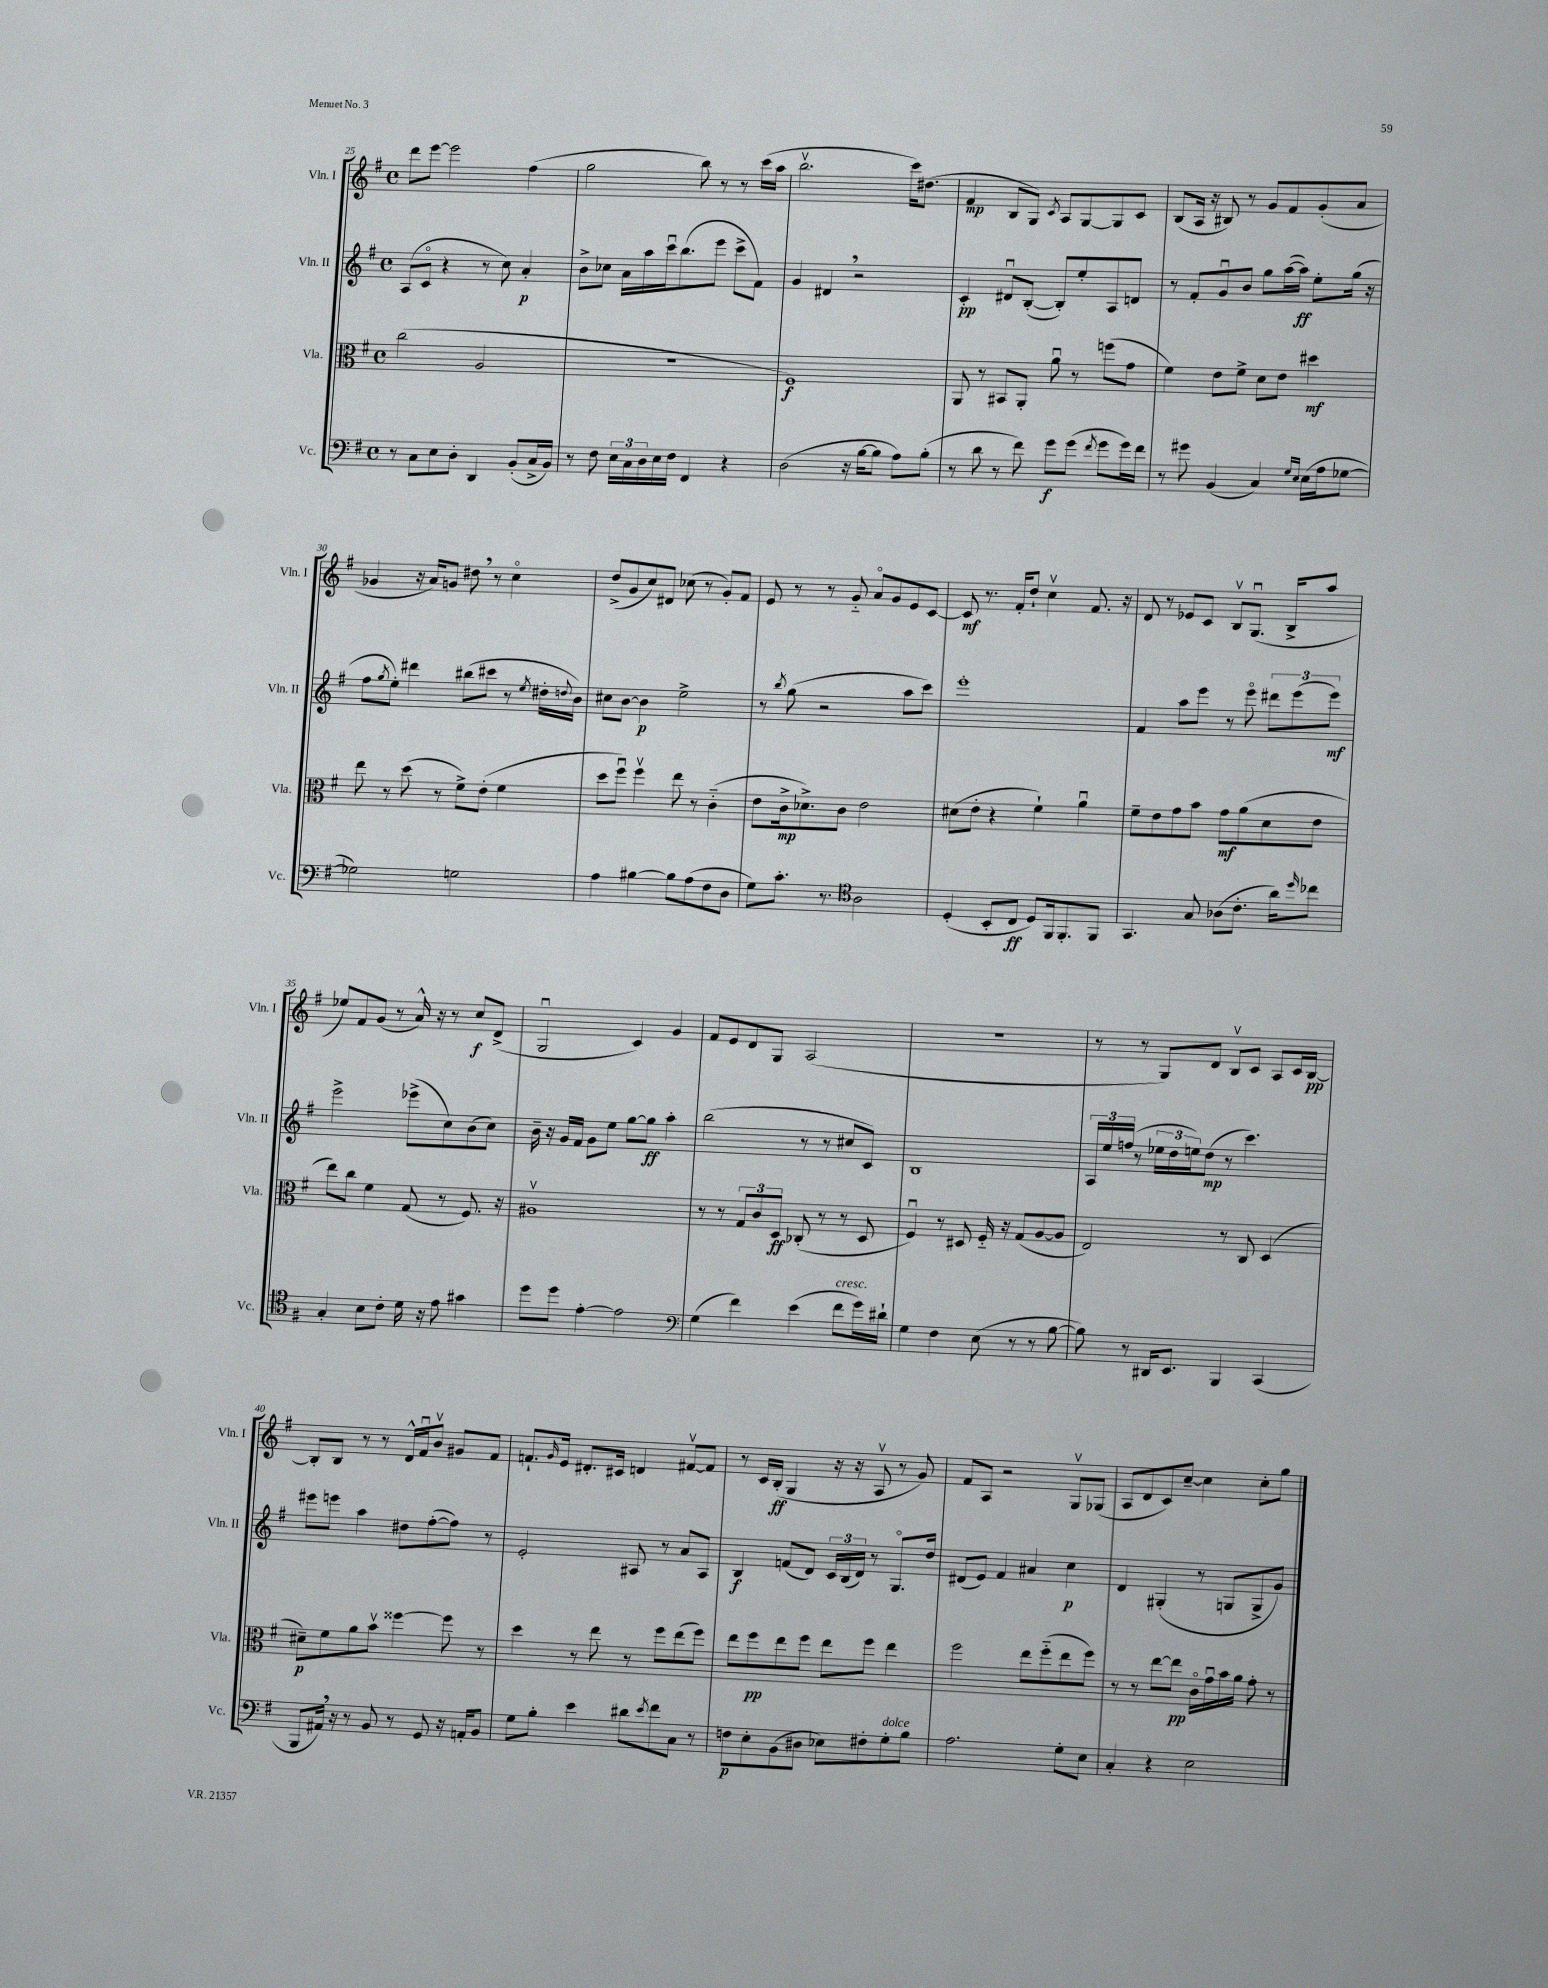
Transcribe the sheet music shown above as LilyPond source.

<<
\new StaffGroup <<
\new Staff = "s0" \with { instrumentName = "Vln. I" shortInstrumentName = "Vln. I" } {
    \clef treble \key g \major \defaultTimeSignature \time 4/4
    d'''8 e'''8~ e'''2 fis''4( |
    g''2 b''8) r8 r8 c'''16( a''16 |
    b''2.\upbow c'''16) dis''8.( |
    fis'4\mp b8 g8) \acciaccatura { c'8 } a8 g8~ g8 c'8 |
    b8( a16 r16 bis8) r8 g'8 fis'8 g'8-.( a'8 |
    ges'4 r16 a'16) g'8 dis''8 \breathe r8 c''4\flageolet |
    d''8->( g'8 c''8) dis'8 ces''8( r8 g'8-.) fis'8 |
    e'8 r8 r8 g'8-_ a'8\flageolet g'8 e'8 c'8~ |
    c'8\mf r8. fis'16-. d''8-! c''4\upbow fis'8. r16 |
    d'8 r8 ees'8 c'8 b8\upbow g8.\downbow( b16-> a''8 |
    ees''8) fis'8 g'8( r8 a'16-^) r16 r8 c''8\f d'8->( |
    g2\downbow c'4) g'4 |
    fis'8 e'8 d'8 g8 a2( |
    R1 |
    r8 r8 g8) d'8 b8\upbow c'8 a8 c'16 b16~\pp |
    b8-. b8 r8 r8 d'16-^ fis'16\downbow b'8\upbow gis'8 fis'8 |
    f'8.-! \grace { g'16 } e'16 dis'8.-. cis'16 d'4 fis'8~\upbow fis'8 |
    r8 c'16 b16-.\ff( g4 r16 r16 a8\upbow r8 g'8) |
    fis'8 a8 r2 g8\upbow ges8( |
    a8 d'8 c'8) c''8~-- c''4 c''8-. g''8 \bar "|." |
}
\new Staff = "s1" \with { instrumentName = "Vln. II" shortInstrumentName = "Vln. II" } {
    \clef treble \key g \major \defaultTimeSignature \time 4/4
    a8( c'8\flageolet r4 r8 c''8) a'4-.\p |
    b'8-> ces''8 a'16 a''16 c'''16\downbow b''8.( e'''8 c'''8-> fis'8) |
    g'4 dis'4 \breathe r2 |
    c'4-.\pp dis'8\downbow b8~-.( b8-.) e''8-. a8 d'8 |
    r8 fis'8-. g'8\downbow b'8 g''8 a''16~( a''16\ff) e''8-. g''16( r16 |
    fis''8 \acciaccatura { g''8 } e''8-.) dis'''4 bis''8( cis'''8 r8 \acciaccatura { e''8 } dis''16-. \appoggiatura { d''8 } b'16) |
    cis''8 b'8~ b'4\p e''2-> |
    r8 \acciaccatura { b''8 } g''8( r2 a''8 c'''8) |
    e'''1-. |
    fis'4 a''8 e'''8 r8 e'''8\flageolet \tuplet 3/2 { dis'''8 e'''8( e'''8\mf) } |
    e'''2-> ees'''8->( c''8) b'8( c''8) |
    b'16-- r16 g'16 fis'16 g'8 e''8 g''8~ g''8\ff a''4-. |
    b''2( r8 r8 cis''8 c'8) |
    b1 |
    \tuplet 3/2 { a16 e''16 f''16( } r8 \tuplet 3/2 { ees''16 d''16 e''16) } d''8\mp( r8 c'''4.) |
    eis'''8 e'''8 a''4 dis''8 fis''8~-.( fis''8) r8 |
    e'2-. ais8 r8 a'8 ais8 |
    b4\f f'8( d'8) \tuplet 3/2 { c'16 b16( d'16) } r8 g8.\flageolet d''16 |
    dis'8( e'8) fis'4 ais'4 c''4\p |
    d'4 gis4-.( r8 g8 g8-> g'8) \bar "|." |
}
\new Staff = "s2" \with { instrumentName = "Vla." shortInstrumentName = "Vla." } {
    \clef alto \key g \major \defaultTimeSignature \time 4/4
    c''2( a2 |
    R1 |
    fis1\f) |
    a,8 r8 bis,8 a,8-. a'8\downbow r8 f''8( g'8 |
    fis'4) e'8 fis'8-> d'8 e'8 dis''4\mf |
    e''8 r8 d''8( r8 fis'8->) e'8-.( fis'4 |
    d''8 fis''8\downbow) fis''4\upbow e''8 r8 c'4-_( |
    e'8 c'16->\mp des'8.->) c'8 e'2 |
    dis'8( e'8-. r4 fis'4-!) a'4\downbow |
    fis'8-- e'8 g'8 b'8 g'8\mf a'8( d'8 e'8 |
    e''8) c''8 fis'4 g8( r8 fis8.) r16 |
    ais1\upbow |
    r8 r8 \tuplet 3/2 { g8 c'8 d8\ff } ces8-.( r8 r8 d8 |
    fis4\downbow) r8 dis8 fis16-_ r16 g8( a8~ a8 |
    e2) r8 c8 d4( |
    dis'8--\p) fis'8 a'8 b'8\upbow fisis''4~ fisis''8 r8 |
    d''4 r8 e''8 r8 fis''8 e''8( fis''8) |
    e''8 fis''8\pp e''8 fis''8 e''8 fis''8 e''4 |
    fis''2 e''8 fis''8-_( e''8 fis''8) |
    r8 r8 e''8~ e''8\pp c'16\flageolet g'16\downbow b'16 a'16 g'8-. r8 \bar "|." |
}
\new Staff = "s3" \with { instrumentName = "Vc." shortInstrumentName = "Vc." } {
    \clef bass \key g \major \defaultTimeSignature \time 4/4
    r8 c8 e8 d8-. d,4 b,8-.( c16-> b,16) |
    r8 fis8 \tuplet 3/2 { e16 c16 d16 } e16 fis16 fis,4 r4 |
    d2( r16 b16~ b8 a8) b8-.( |
    r8 d'8 r8 fis'8) g'8\f g'8( \acciaccatura { fis'8 } g'8 g'16) fis'16 |
    r8 gis'8 b,4( c4) \grace { g16 e16 } e16( a16 ges8~ |
    ges2) g2 |
    a4 bis4~ bis8 a8( fis8 d8 |
    g8) c'8.-. r8. \clef tenor a2 |
    d4-.( b,8-. c8\ff d8) fis,16 fis,8.-. fis,8 |
    g,4. g8 aes8( c'8.-. a'16) \grace { d''16 } ces''8 |
    g4-. b8 c'8-. d'16 r16 e'8 gis'4 |
    d''8 d''8 e'4~-. e'2 |
    \clef bass g4( fis'4) e'4( fis'8^\markup { \italic "cresc." } g'16) dis'16-! |
    g4 fis4 e8( r8 r8 b8~ |
    b8) r8 dis,16 e,8. b,,4 c,4( |
    b,,8 ais,16) \breathe r16 r8 b,8 r8 g,8 r16 a,16-. b,8 |
    g8 b8-. e'4 dis'8 \acciaccatura { e'8 } fis'8 c8 r8 |
    f8\p e8-. b,8( dis8 ees8) fis8-. g8-.^\markup { \italic "dolce" } b8 |
    a2. g8-. e8 |
    c4-. r4 e2 \bar "|." |
}
>>
>>
\layout { \context { \Score currentBarNumber = #25 } }
